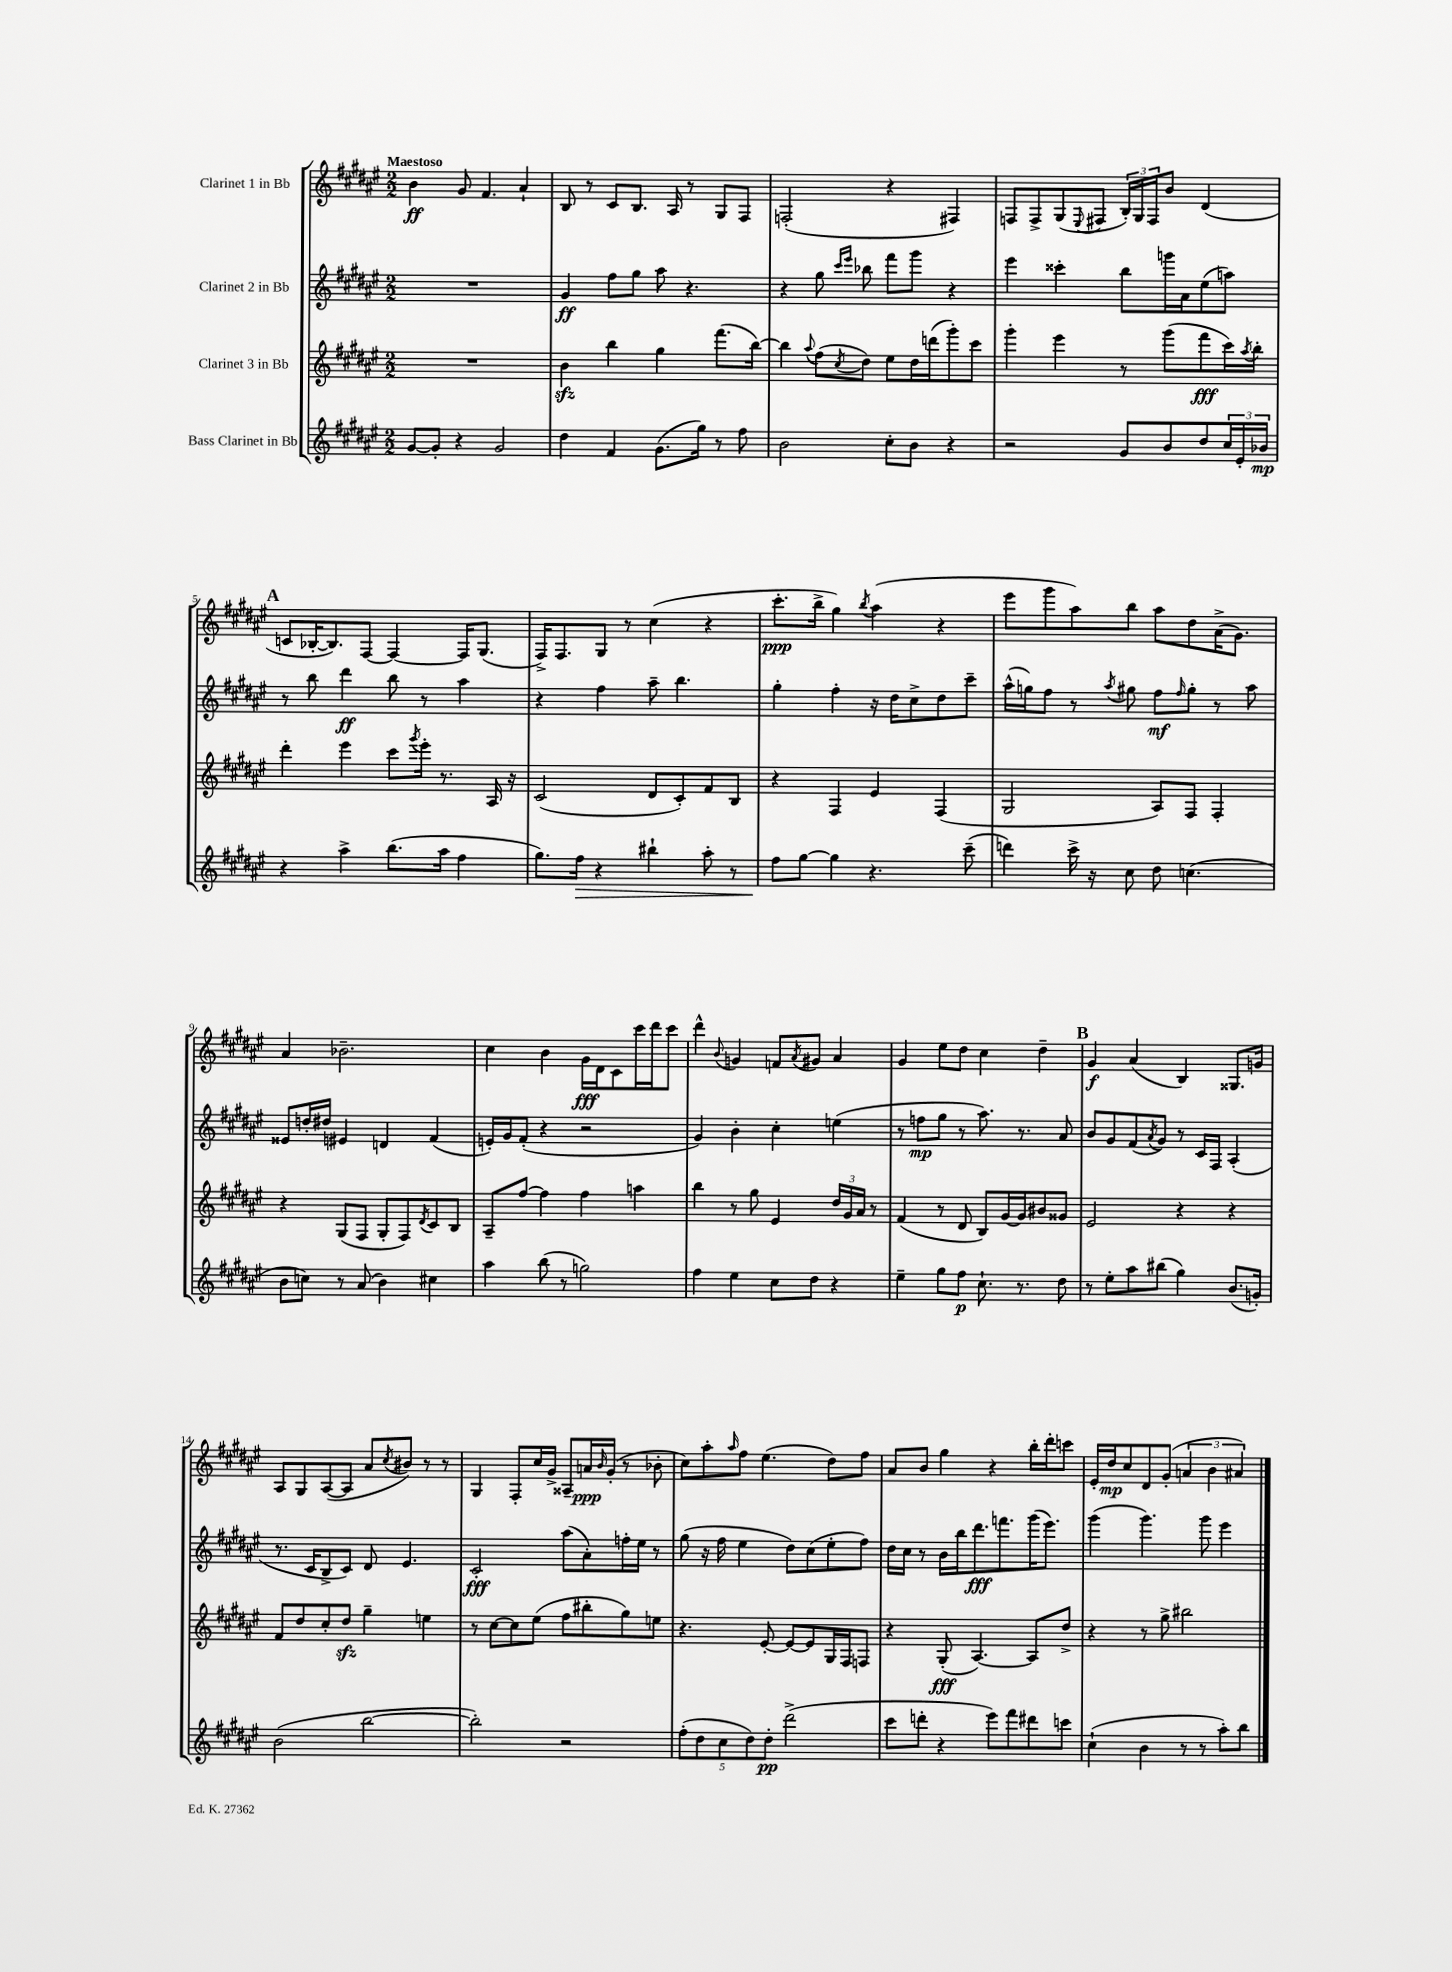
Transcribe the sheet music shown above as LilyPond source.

<<
\new StaffGroup <<
\new Staff = "s0" \with { instrumentName = "Clarinet 1 in Bb" } {
    \clef treble \key fis \major \numericTimeSignature \time 2/2 \tempo "Maestoso"
    b'4\ff gis'8 fis'4. ais'4-! |
    b8 r8 cis'8 b8. ais16 r8 gis8 fis8 |
    f2-.( r4 fis4) |
    f8 f8-> gis8( \appoggiatura { eis8 } fis8 \tuplet 3/2 { b16-.) gis16 fis16 } b'8 dis'4( |
    \mark \markup { \bold "A" } c'8 bes16~-. bes8.) fis8~ fis4~ fis16 gis8.( |
    fis16->) fis8. gis8 r8 cis''4( r4 |
    cis'''8.-.\ppp b''16-> gis''4) \acciaccatura { b''8 } ais''4( r4 |
    eis'''8 gis'''8 ais''8) b''8 ais''8 dis''8 ais'16->( gis'8.) |
    ais'4 bes'2.-- |
    cis''4 b'4 gis'16\fff dis'16 cis'8 cis'''16 dis'''16 cis'''8 |
    dis'''4-^ \appoggiatura { b'8 } g'4 f'8 \acciaccatura { ais'8 } gis'8 ais'4 |
    gis'4 eis''8 dis''8 cis''4 dis''4-- |
    \mark \markup { \bold "B" } gis'4\f ais'4( b4) gisis8. g'16 |
    ais8 gis8 ais8~( ais8 ais'8 \acciaccatura { cis''8 } bis'8) r8 r8 |
    gis4 fis8-. cis''16 gis'16-> aisis8-- a'16\ppp \grace { b'16 } gis'16-.( r8 bes'8-. |
    cis''8) ais''8-. \grace { ais''16 } fis''8 eis''4.( dis''8) fis''8 |
    ais'8 b'8 gis''4 r4 b''16-. dis'''16-. c'''8 |
    eis'16-. dis''16\mp cis''8 dis'8 gis'8-.( \tuplet 3/2 { a'4 b'4 ais'4) } \bar "|." |
}
\new Staff = "s1" \with { instrumentName = "Clarinet 2 in Bb" } {
    \clef treble \key fis \major \numericTimeSignature \time 2/2
    R1 |
    gis'4\ff fis''8 gis''8 ais''8 r4. |
    r4 gis''8 \grace { cis'''16 eis'''16 } bes''8 fis'''8 gis'''8 r4 |
    eis'''4 cisis'''4-. b''8 g'''16 ais'16 eis''8( a''8) |
    \mark \markup { \bold "A" } r8 b''8 dis'''4\ff b''8 r8 ais''4 |
    r4 fis''4 ais''8-- b''4. |
    gis''4-. fis''4-. r16 dis''16 cis''8-> dis''8 cis'''8-- |
    ais''16-^( g''16) fis''8 r8 \acciaccatura { ais''8 } gis''8 fis''8\mf \grace { fis''16 } gis''8-. r8 ais''8 |
    eisis'8 d''16-. dis''16 eis'4 d'4 fis'4( |
    e'16-.) gis'16 fis'8-.( r4 r2 |
    gis'4) b'4-. cis''4-. e''4( |
    r8 f''8\mp gis''8 r8 ais''8.) r8. ais'8 |
    \mark \markup { \bold "B" } b'8 gis'8 fis'8( \acciaccatura { ais'8 } gis'8) r8 cis'16 fis16 ais4-.( |
    r8. cis'16 b8-> cis'8) dis'8 eis'4. |
    cis'2-.\fff ais''8( ais'8-.) f''16-. eis''16 r8 |
    gis''8( r16 fis''16 eis''4 dis''8) cis''8( eis''8-. fis''8) |
    dis''16 cis''16 r8 b'16 b''16 dis'''8.\fff f'''8. gis'''16( eis'''8.) |
    gis'''4( gis'''4.) gis'''8 eis'''4 \bar "|." |
}
\new Staff = "s2" \with { instrumentName = "Clarinet 3 in Bb" } {
    \clef treble \key fis \major \numericTimeSignature \time 2/2
    R1 |
    b'4\sfz b''4 gis''4 fis'''8.( b''16~) |
    b''4 \appoggiatura { ais''8 } fis''8( \acciaccatura { cis''8 } dis''8) eis''8 dis''16 d'''16( gis'''8-.) cis'''8 |
    gis'''4-. eis'''4 r8 gis'''8( fis'''8\fff cis'''16) \acciaccatura { ais''8 } b''16-. |
    \mark \markup { \bold "A" } dis'''4-. eis'''4 cis'''8 \acciaccatura { gis'''8 } eis'''16-. r8. ais16 r16 |
    cis'2( dis'8 cis'8-.) fis'8 b8 |
    r4 fis4 eis'4 fis4( |
    gis2 ais8) fis8 fis4-. |
    r4 gis8( fis8 gis8-. fis8) \acciaccatura { dis'8 } cis'8 b8 |
    ais8-- fis''8~ fis''4 fis''4 a''4 |
    b''4 r8 gis''8 eis'4 \tuplet 3/2 { dis''16 gis'16 ais'16 } r8 |
    fis'4( r8 dis'8 b8) gis'16~ gis'16 bis'8 gisis'8 |
    \mark \markup { \bold "B" } eis'2 r4 r4 |
    fis'8 dis''8 cis''8-. dis''8\sfz gis''4-- e''4 |
    r8 cis''8~ cis''8 eis''8( fis''8 bis''8-. gis''8) e''8 |
    r4. eis'8~-. eis'8~ eis'8 gis16 fis16 f8 |
    r4 gis8-.\fff( ais4.~) ais8 dis''8-> |
    r4 r8 gis''8-> bis''2 \bar "|." |
}
\new Staff = "s3" \with { instrumentName = "Bass Clarinet in Bb" } {
    \clef treble \key fis \major \numericTimeSignature \time 2/2
    gis'8~ gis'8-. r4 gis'2 |
    dis''4 fis'4 gis'8.( gis''16) r8 fis''8 |
    b'2 cis''8-. b'8 r4 |
    r2 gis'8 b'8 dis''8 \tuplet 3/2 { cis''16 eis'16-. bes'16\mp } |
    \mark \markup { \bold "A" } r4 ais''4-> b''8.( ais''16 fis''4 |
    gis''8.) fis''16\> r4 bis''4-! ais''8-. r8 |
    fis''8\! gis''8~ gis''4 r4. cis'''8--( |
    d'''4) cis'''16-> r16 cis''8 dis''8 c''4.( |
    b'8 c''8) r8 ais'8( b'4) cis''4 |
    ais''4 b''8( r8 g''2) |
    fis''4 eis''4 cis''8 dis''8 r4 |
    eis''4-- gis''8 fis''8\p cis''8.-! r8. dis''8 |
    \mark \markup { \bold "B" } r8 eis''8-. ais''8 bis''8( gis''4) b'8.( g'16-.) |
    b'2( b''2~ |
    b''2-.) r2 |
    \tuplet 5/4 { fis''8-.( dis''8 cis''8 dis''8) dis''8-.\pp } dis'''2->( |
    cis'''8 d'''8-. r4 eis'''8) fis'''8 dis'''8 c'''8 |
    cis''4-!( b'4 r8 r8 ais''8-.) b''8 \bar "|." |
}
>>
>>
